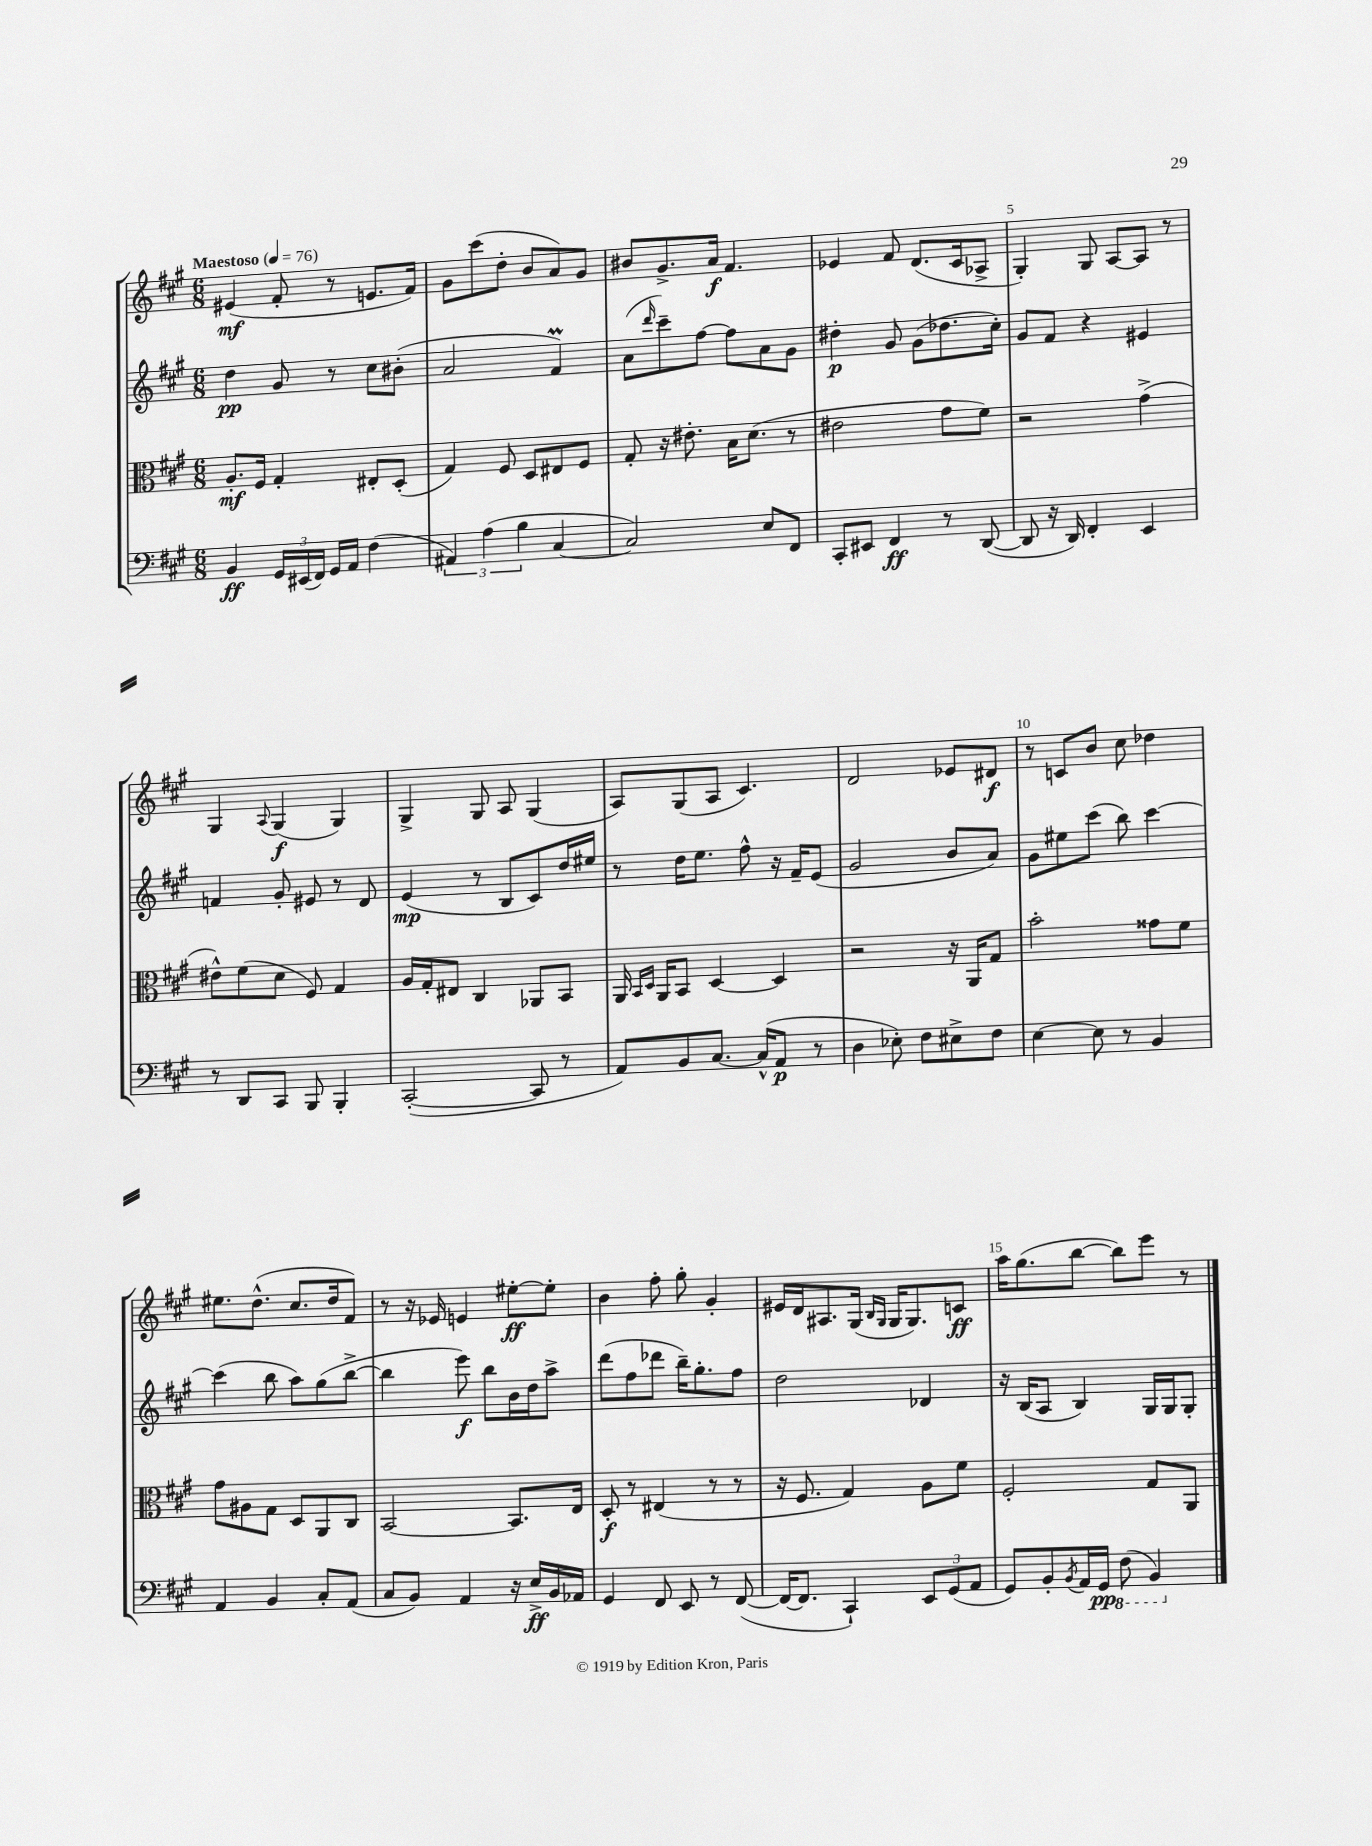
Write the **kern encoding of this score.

**kern	**kern	**kern	**kern
*staff4	*staff3	*staff2	*staff1
*clefF4	*clefC3	*clefG2	*clefG2
*k[f#c#g#]	*k[f#c#g#]	*k[f#c#g#]	*k[f#c#g#]
*M6/8	*M6/8	*M6/8	*M6/8
*MM76	*MM76	*MM76	*MM76
4BB	8.A'	4dd	(4e#
.	16F#	.	.
24GG#	4G#'	8g#	8f#'
(24EE#	.	.	.
24FF#)	.	.	.
16GG#	.	8r	8r
16AA	.	.	.
(4F#	8E#'	8cc#	8.e
.	(8D'	(8b#'	.
.	.	.	16f#)
=	=	=	=
6AA#)	4G#)	2a	8g#
.	.	.	(8ccc#
(6A	.	.	.
.	8F#	.	8dd'
6B	.	.	.
.	8D	.	8b
[4C#	8E#	4f#)	8a)
.	8F#	.	8g#
=	=	=	=
2C#])	8G#'	(8a	8b#
.	.	16qqddd	.
.	16r	8ccc#~)	8.g#^
.	8.e#'	.	.
.	.	[8ff#	.
.	.	.	16a
.	16B	8ff#]	4.f#
.	(8.d	.	.
8E	.	8a	.
8FF#	8r	8g#	.
=	=	=	=
8CC#'	2e#	4dd#'	4e-
8EE#	.	.	.
4FF#	.	8g#	8f#
.	.	(8g#	(8.d
8r	8g#	8.dd-	.
.	.	.	16c#
([8DD	8f#)	.	8A-^
.	.	16cc#')	.
=	=	=	=
8DD]	2r	8g#	4G#')
16r	.	8f#	.
16DD)	.	.	.
4FF#'	.	4r	8G#
.	.	.	[8A
4EE	(4g#^	4e#	8A]
.	.	.	8r
=	=	=	=
8r	8e#^^)	4f	4G#
8DD	(8f#	.	.
.	.	.	8qqA
8CC#	8d	8g#'	(4G#
8BBB	8F#)	8e#	.
4BBB'	4G#	8r	4G#)
.	.	8d	.
=	=	=	=
([2CC#'	16A	(4e	4G#^
.	16G#'	.	.
.	8E#	.	.
.	4C#	8r	8G#
.	.	8B	8A
8CC#]	8AA-	8c#)	(4G#
8r	8BB	16dd	.
.	.	16ee#	.
=	=	=	=
8AA)	16AA	8r	8A)
.	16qqBB	.	.
.	16qqD	.	.
.	16AA	.	.
8BB	8BB	16dd	(8G#
.	.	8.ee	.
[8.C#	[4D	.	8A
.	.	8ff#^^	4.c#)
(16C#^^]	.	.	.
8AA	4D]	16r	.
.	.	16f#~	.
8r	.	(8e	.
=	=	=	=
4D	2r	2g#	2d
8E-')	.	.	.
8F#	.	.	.
8E#^	16r	8b	8e-
.	16AA	.	.
8F#	8G#	8a)	8d#
=	=	=	=
[4E	2b'	8g#	8r
.	.	8ee#	8c
8E]	.	(8ccc#	8b
8r	.	8bb)	8cc#
4BB	8g##	[4ccc#	4dd-
.	8f#	.	.
=	=	=	=
4AA	8g#	(4ccc#]	8.ee#
.	8A#	.	.
.	.	.	(8.dd^^
4BB	8G#	8bb	.
.	8D	8aa)	8.cc#
8C#'	8AA	(8gg#	.
.	.	.	16dd
(8AA	8C#	[8bb^	8f#)
=	=	=	=
8C#	[2BB	4bb]	8r
8BB)	.	.	16r
.	.	.	16e-
4AA	.	8eee)	4e
.	.	8bb	.
16r	8.BB]	16b	[8ee#'
16E^	.	16dd	.
16BB	.	8aa^	8ee#']
16AA-	16E	.	.
=	=	=	=
4GG#	8D'	(8ddd	4b
.	8r	8ff#	.
8FF#	(4E#	8ddd-	8ff#'
8EE	.	16bb~)	8gg#'
.	.	8.gg#'	.
8r	8r	.	4g#'
([8FF#	8r	8ff#	.
=	=	=	=
16FF#_	16r	2dd	16e#
8.FF#]	8.F#	.	16d
.	.	.	8.A#
4CC#`)	4G#)	.	.
.	.	.	(16G#
.	.	.	16qqB
.	.	.	16qqG#
.	.	.	16G#
.	.	.	8.G#)
12EE	8A	4d-	.
(12GG#	.	.	.
.	8f#	.	8c
12AA	.	.	.
=	=	=	=
8GG#)	2F#'	16r	16aa
.	.	(16B	(8.gg#
8BB'	.	8A	.
8qBB	.	.	.
16AA	.	4B)	[8bb
16GG#	.	.	.
(8FF#	.	.	8bb])
4BBB)	8G#	16G#	8eee
.	.	16G#	.
.	8AA	8G#'	8r
==	==	==	==
*-	*-	*-	*-
